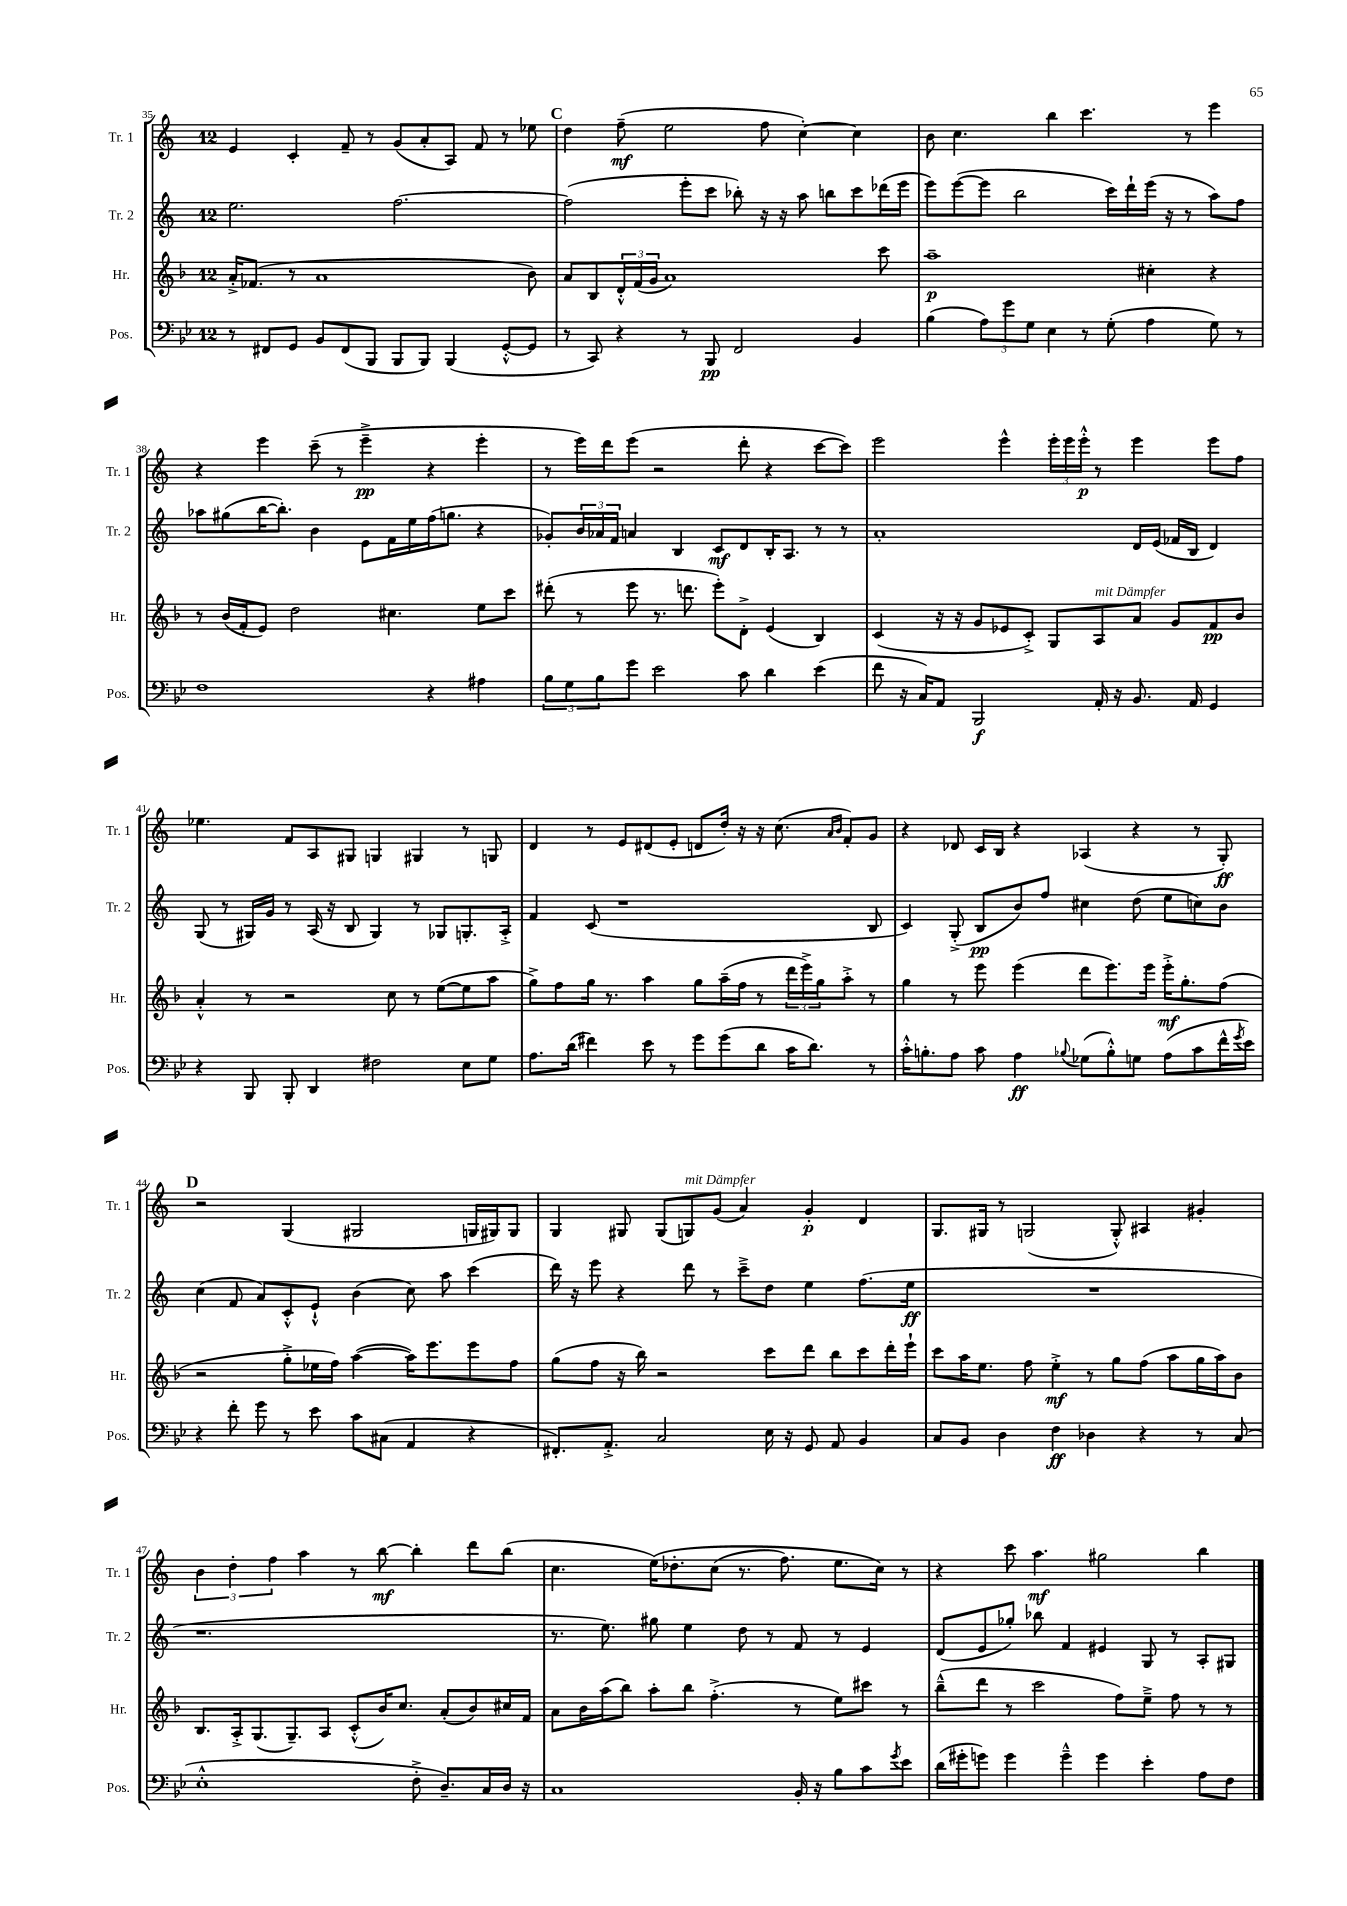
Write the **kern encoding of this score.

**kern	**kern	**kern	**kern
*staff4	*staff3	*staff2	*staff1
*clefF4	*clefG2	*clefG2	*clefG2
*k[b-e-]	*k[b-]	*k[]	*k[]
*M12/8	*M12/8	*M12/8	*M12/8
8r	16a'^	2.ee	4e
.	(8.f-	.	.
8FF#	.	.	.
8GG	8r	.	4c'
8BB-	1a	.	.
(8FF#	.	.	8f~
8BBB-	.	.	8r
8BBB-	.	[2.ff	(8g
8BBB-)	.	.	8a'
(4BBB-	.	.	8A)
.	.	.	8f
[8GG'^^	.	.	8r
8GG]	8b-)	.	8ee-
=	=	=	=
8r	8a	(2ff]	4dd
8CC)	8B-	.	.
4r	24d'^^	.	(8ff~
.	(24f	.	.
.	24g	.	.
.	1a)	.	2ee
8r	.	8eee'	.
8BBB-	.	8ccc	.
2FF	.	8bb-')	.
.	.	16r	8ff
.	.	16r	.
.	.	8aa	[4cc')
.	.	8bb	.
4BB-	.	8ccc	4cc]
.	8ccc	(16ddd-	.
.	.	16eee	.
=	=	=	=
(4B-	1aa~	8eee)	8b
.	.	([8eee	4.cc
12A)	.	8eee]	.
12g	.	.	.
.	.	2bb	.
12G	.	.	.
4E-	.	.	4bb
8r	.	.	4.ccc
(8G'	.	16ccc)	.
.	.	16ddd`	.
4A	4cc#'	(16eee	.
.	.	16r	.
.	.	8r	8r
8G)	4r	8aa)	4eee
8r	.	8ff	.
=	=	=	=
1F	8r	8aa-	4r
.	(16b-	(8gg#	.
.	16f'	.	.
.	8e)	[16bb	4eee
.	.	8.bb'])	.
.	2dd	.	.
.	.	4b	(8ccc~
.	.	.	8r
.	.	8e	4eee~^
.	4.cc#	16f	.
.	.	16ee	.
4r	.	(16ff	4r
.	.	8.gg	.
4A#	8ee	4r	4eee'
.	8ccc	.	.
=	=	=	=
12B-	(8ddd#'	8g-')	8r
12G	.	.	.
.	8r	24b	16eee)
12B-	.	24a-	.
.	.	.	16ddd
.	.	24f	.
8g	8eee	4a	(8eee
2e-	8.r	.	2r
.	.	4B	.
.	8.ddd	.	.
.	8eee')	8c	.
8c	8d'^	8d	8ddd'
4d	(4e	16B'	4r
.	.	8.A	.
(4e-	4B-)	8r	[8ccc
.	.	8r	8ccc])
=	=	=	=
8f	(4c	1a'	2eee
16r	.	.	.
16C)	.	.	.
8AA	16r	.	.
.	16r	.	.
2BBB-	8g	.	.
.	8e-	.	4eee^^
.	8c'^)	.	.
.	8G	.	24eee'
.	.	.	24eee
.	.	.	24eee'^^
16AA'	8A	.	8r
16r	.	.	.
8.BB-	8a	16d	4eee
.	.	(16e	.
.	8g	16f-	.
16AA	.	16B	.
4GG	8f	4d)	8eee
.	8b-	.	8ff
=	=	=	=
4r	4a'^^	(8G	4.ee-
.	.	8r	.
8BBB-	8r	16G#)	.
.	.	16g	.
8BBB-'	2r	8r	8f
4DD	.	(16A	8A
.	.	16r	.
.	.	8B	8G#
2F#	.	4G#)	4G
.	8cc	.	.
.	8r	8r	4G#
.	([8ee	8G-	.
8E-	8ee]	8.G'	8r
8G	8aa	.	8G
.	.	16A'^	.
=	=	=	=
8.A	8gg^)	4f	4d
.	8ff	.	.
(16d	.	.	.
4f#)	16gg	(8c	8r
.	8.r	.	.
.	.	1r	8e
8e-	4aa	.	(8d#
8r	.	.	8e'
8g	8gg	.	8d
(8g	(16aa~	.	16dd')
.	16ff	.	16r
8d	8r	.	16r
.	.	.	(8.cc
16c	24ddd	.	.
.	24eee^)	.	.
8.d)	.	.	.
.	24gg	.	.
.	.	.	16qqa
.	.	.	16qqb
.	8aa'^	.	8f')
8r	8r	8B	8g
=	=	=	=
16c'^^	4gg	4c)	4r
8.B'	.	.	.
8A	8r	(8G'^	8d-
8c	8eee	8B	16c
.	.	.	16B
4A	(4eee	8b)	4r
.	.	8ff	.
8qqB-	.	.	.
(8G-	8ddd	4cc#	(4A-
8B-'^^)	8.eee)	.	.
8G	.	(8dd	4r
.	16eee	.	.
(8A	16eee'^	8ee	.
.	8.gg'	.	.
8c	.	8cc)	8r
16f^^	(8ff	8b	8G')
8qg	.	.	.
16e-)	.	.	.
=	=	=	=
4r	2r	(4cc	2r
8f'	.	8f	.
8g	.	8a)	.
8r	8gg'^	8c'^^	(4G
8e-	16ee-	8e`^^	.
.	16ff)	.	.
8c	([4aa	(4b	2G#
(8C#	.	.	.
4AA	16aa])	8cc)	.
.	8.eee	.	.
.	.	8aa	.
4r	8eee	(4ccc	16G
.	.	.	16G#)
.	8ff	.	8G#
=	=	=	=
8.FF#')	(8gg	16ddd)	4G
.	.	16r	.
.	8ff	8eee	.
8.AA'^	.	.	.
.	16r	4r	8G#
.	16bb-)	.	.
2C	2r	.	(8G#
.	.	8ddd	8G)
.	.	8r	(8g
.	.	8ccc~^	4a)
16E-	8ccc	8dd	.
16r	.	.	.
8GG	8ddd	4ee	4g'
8AA	8bb-	.	.
4BB-	8ccc	(8.ff	4d
.	16ddd'	.	.
.	16eee`	16ee	.
=	=	=	=
8C	8ccc	1.r	8.G
8BB-	16aa	.	.
.	8.ee	.	16G#
4D	.	.	8r
.	8ff	.	(2G
4F	4ee'^	.	.
4D-	8r	.	.
.	8gg	.	8G'^^)
4r	(8ff	.	4A#
.	8aa	.	.
8r	16gg	.	4g#'
.	16aa)	.	.
(8C	8b-	.	.
=	=	=	=
1E-'^^	8.B-	1.r	6b
.	.	.	6dd'
.	16A'^	.	.
.	(8.G	.	.
.	.	.	6ff
.	8.G~)	.	.
.	.	.	4aa
.	8A	.	.
.	(8c'^^	.	8r
.	16b-)	.	[8bb
.	8.cc	.	.
8F'^	.	.	4bb']
8.D~)	(8a'	.	.
.	8b-)	.	8ddd
16C	.	.	.
16D	16cc#	.	(8bb
16r	16f	.	.
=	=	=	=
1C	8a	8.r	4.cc
.	16b-	.	.
.	(16aa	8.ee)	.
.	8bb-)	.	.
.	8aa'	8gg#	&(16ee)
.	.	.	8.dd-'
.	8bb-	4ee	.
.	(4.ff'^	.	(8cc
.	.	8dd	8.r
.	.	8r	.
.	.	.	8.ff)
16BB-'	8r	8f	.
16r	.	.	.
8B-	8ee)	8r	8.ee
8c	8ccc#	4e	.
.	.	.	16cc&)
8qg	.	.	.
8e-	8r	.	8r
=	=	=	=
(16d	(8bb-~^^	(8d	4r
16g#'	.	.	.
8g)	8ddd	8e	.
4g	8r	8gg-')	8ccc
.	2ccc	8bb-	4.aa
4g~^^	.	4f	.
4g	.	4e#	2gg#
.	8ff)	.	.
4e-'	8ee~^	8G	.
.	8ff	8r	.
8A	8r	8A'	4bb
8F	8r	8G#	.
==	==	==	==
*-	*-	*-	*-
